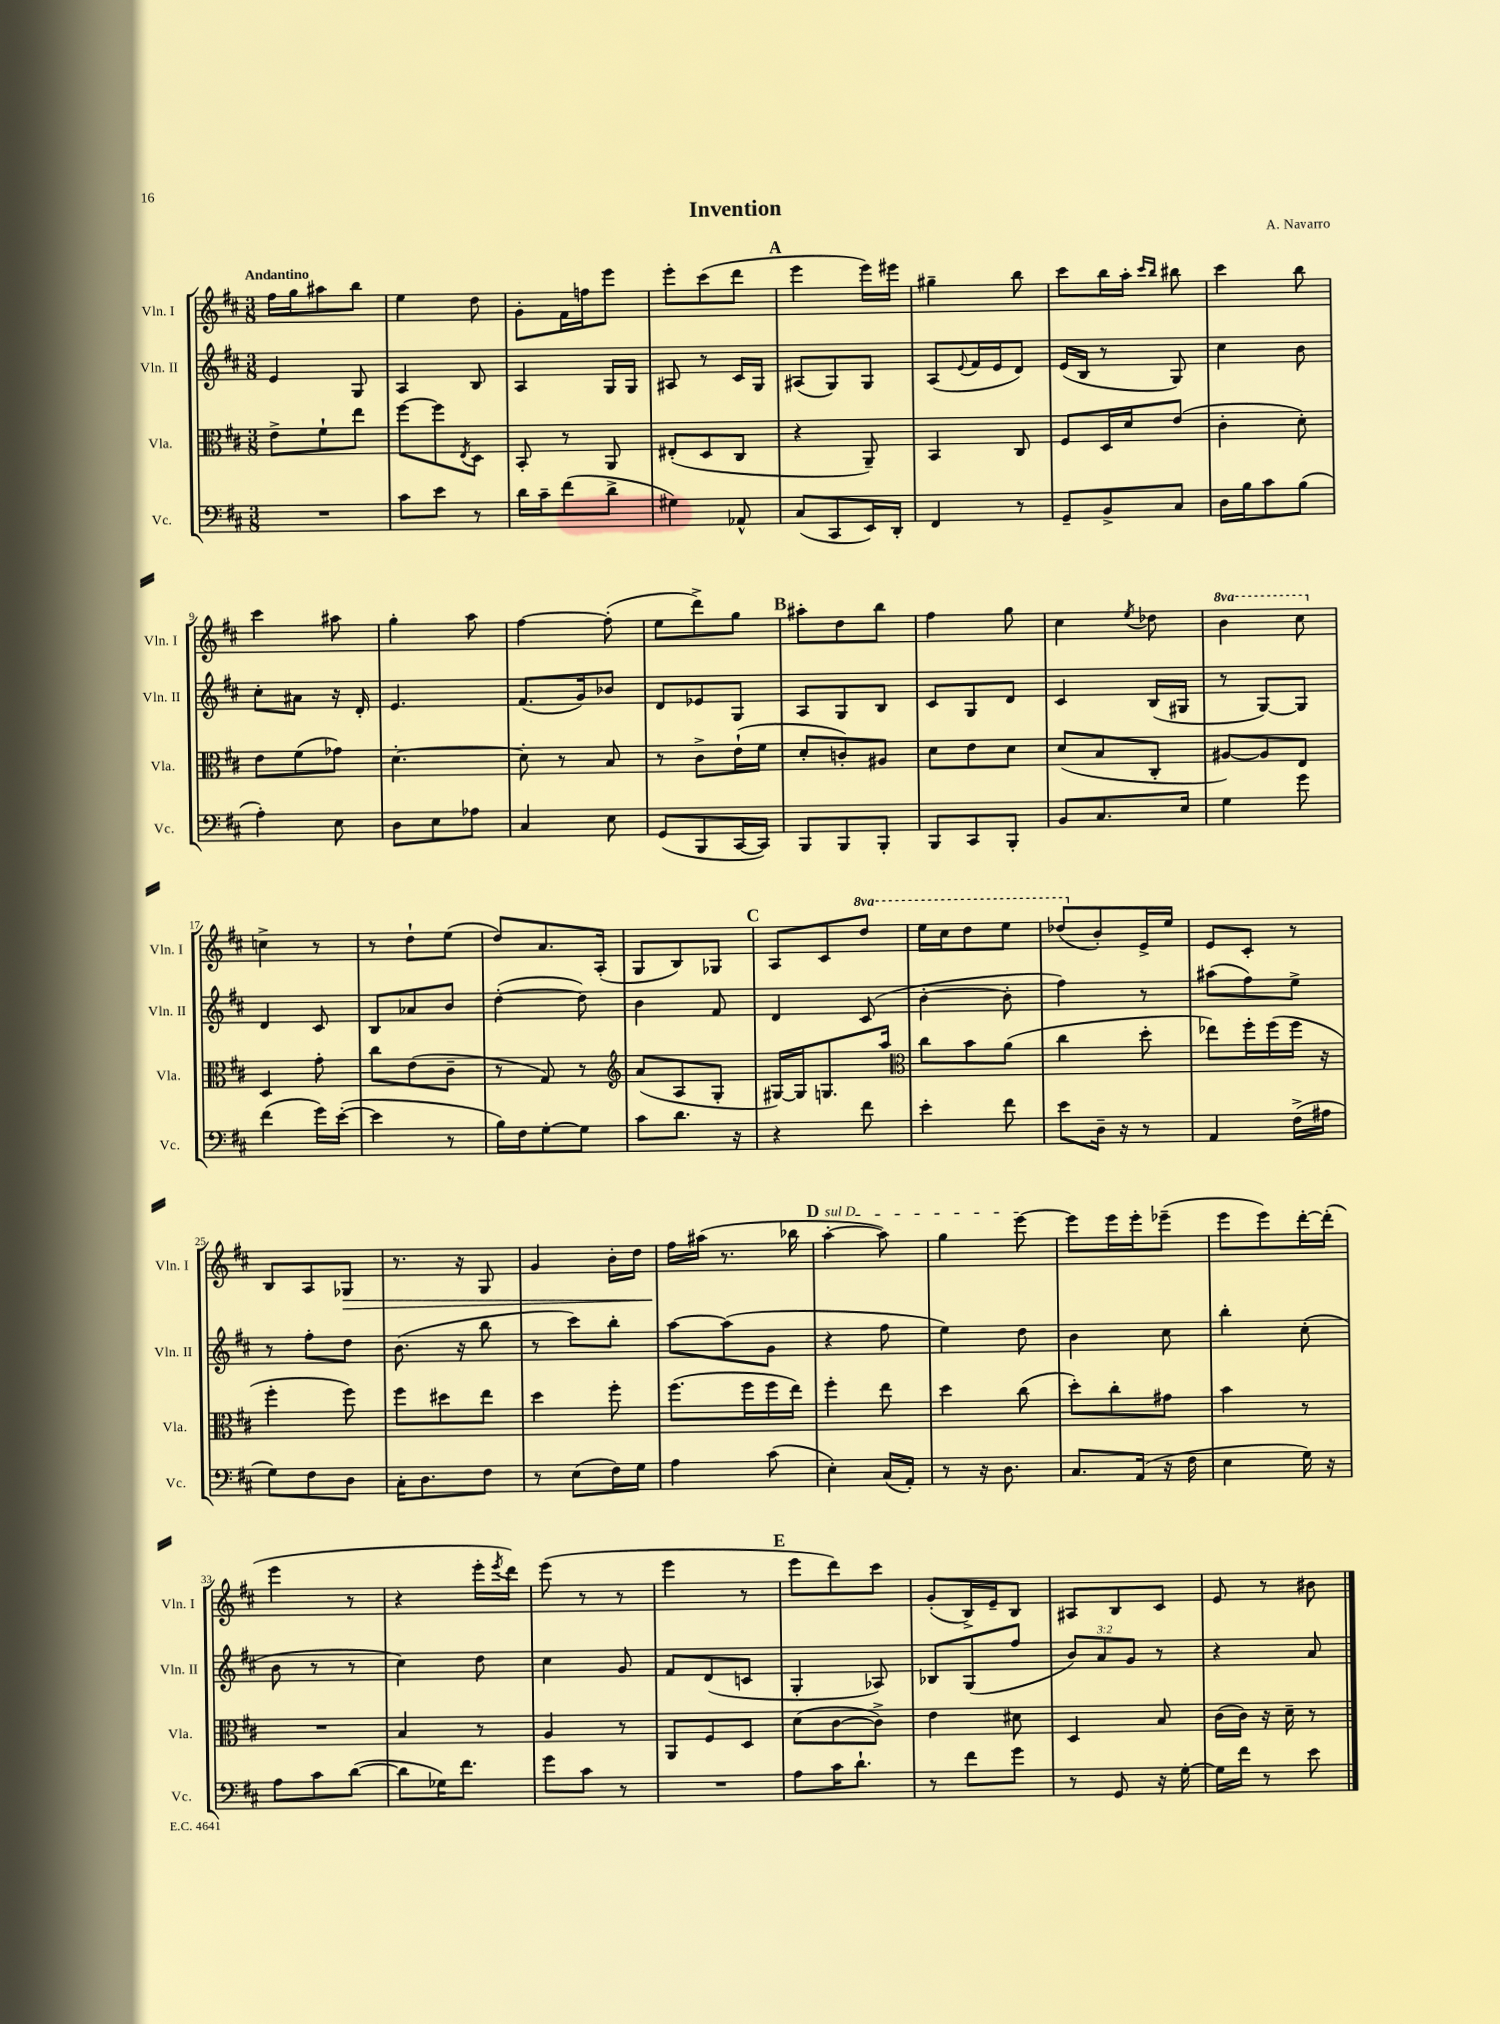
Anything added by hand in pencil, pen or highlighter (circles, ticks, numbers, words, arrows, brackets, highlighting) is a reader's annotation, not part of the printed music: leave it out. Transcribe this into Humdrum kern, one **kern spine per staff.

**kern	**kern	**kern	**kern
*staff4	*staff3	*staff2	*staff1
*clefF4	*clefC3	*clefG2	*clefG2
*k[f#c#]	*k[f#c#]	*k[f#c#]	*k[f#c#]
*M3/8	*M3/8	*M3/8	*M3/8
4.r	8e^	4e	16ff#
.	.	.	16gg
.	8f#`	.	8aa#
.	8ee	8G	8bb
=	=	=	=
8c#	[8ff#	4A	4ee
8e	8ff#]	.	.
.	8qE	.	.
8r	8D	8B	8dd
=	=	=	=
16d	8BB'	4A	8g'
16c#~	.	.	.
(8f#	8r	.	16f#
.	.	.	16ff
8d^	8AA	16G	8eee
.	.	16G	.
=	=	=	=
4G#)	(8E#'	8A#	8eee'
.	8D	8r	(8ccc#
8AA-^^	8C#	16c#	8ddd
.	.	16G	.
=	=	=	=
(8C#	4r	(8A#	4eee
8CC#	.	8G)	.
16EE)	8AA~)	8G	16eee)
16DD'	.	.	16eee#
=	=	=	=
4FF#	4BB	(8A	4gg#~
.	.	8qqe	.
.	.	16f#	.
.	.	16e	.
8r	8C#	8d)	8bb
=	=	=	=
8GG~	8F#	(16e	8ccc#
.	.	16B	.
8BB^	16D	8r	16bb
.	16d	.	16aa'
.	.	.	16qqccc#
.	.	.	16qqbb
8C#	(8e	8G)	8bb#
=	=	=	=
16D	4c#'	4cc#	4ccc#
16B	.	.	.
8c#	.	.	.
(8B	8d')	8b	8bb
=	=	=	=
4A')	8e	8cc#'	4ccc#
.	(8f#	8a#	.
8E	8g-)	16r	8aa#
.	.	16d'	.
=	=	=	=
8D	[4.d'	4.e	4gg'
8E	.	.	.
8A-	.	.	8aa
=	=	=	=
4C#	8d']	(8.f#	[4ff#
.	8r	.	.
.	.	16g)	.
8E	8B	8b-	(8ff#']
=	=	=	=
(8GG	8r	8d	8ee
8BBB	8c#^	8e-	8ddd^)
[16CC#	(16e`	8G	8gg
16CC#])	16f#	.	.
=	=	=	=
8BBB	8d'	8A	8aa#'
8BBB	8c')	8G	8dd
8BBB'	8A#	8B	8bb
=	=	=	=
8BBB	8d	8c#	4ff#
8CC#	8e	8G	.
8BBB'	8d	8d	8gg
=	=	=	=
8BB	(8d	4c#	4cc#
8.C#	8B	.	.
.	.	.	8qee
.	8C#'	(16B	8dd-
16E	.	16G#	.
=	=	=	=
4G	[8A#)	8r	4bb
.	8A#]	[8G)	.
8g	8E	8G]	8ccc#
=	=	=	=
(4f#	4D	4d	4cc^
16g)	8g'	8c#	8r
([16e'	.	.	.
=	=	=	=
4e]	8cc#	8B	8r
.	(8e	8a-	8dd`
8r	8c#~	8b	(8ee
=	=	=	=
16B)	8r	([4dd'	8dd)
16F#	.	.	.
[8G'	8G)	.	8.a
8G]	8r	8dd])	.
.	.	.	(16A'
=	=	=	=
*	*clefG2	*	*
8c#	(8a	4b	8G
8.d	8A	.	8B)
.	8G'	8f#	8G-
16r	.	.	.
=	=	=	=
4r	[16G#)	4d	8A
.	16G#]	.	.
.	8.G	.	8c#
8f#	.	(8c#	8ddd
.	16aa	.	.
=	=	=	=
*	*clefC3	*	*
4e'	8cc#	[4b'	16eee
.	.	.	16ccc#
.	8b	.	8ddd
8f#	(8a	8b']	8eee
=	=	=	=
8e	4cc#	4ff#)	(8ddd-
16D~	.	.	8b')
16r	.	.	.
8r	8dd'	8r	16e^
.	.	.	16ee
=	=	=	=
4AA	8ee-)	(8aa#	8e
.	16ff#'	8ff#)	8c#'
.	(16ff#	.	.
(16F#^	16ff#	8ee^	8r
16A#	16r	.	.
=	=	=	=
8G)	4ff#'	8r	8B
8F#	.	8ff#'	8A
8D	8ff#)	8dd	8G-
=	=	=	=
16C#'	8ff#	(8.b	8.r
8.D	.	.	.
.	8dd#	.	.
.	.	16r	16r
8F#	8ee	8bb	8G
=	=	=	=
8r	4dd	8r	4g
(8E	.	8ccc#)	.
16F#)	8ff#'	8bb'	16b'
16G	.	.	16dd
=	=	=	=
4A	(8.ff#	[8aa	16ff#
.	.	.	(16aa#
.	.	(8aa]	8.r
.	16ff#	.	.
(8c#	16ff#	8g	.
.	16ee)	.	16bb-
=	=	=	=
4E')	4ff#'	4r	[4aa'
(16C#	8ee	8ff#	8aa])
16AA')	.	.	.
=	=	=	=
8r	4dd	4ee)	4gg
16r	.	.	.
8.D	.	.	.
.	(8cc#	8dd	[8eee
=	=	=	=
8.C#	8dd')	4b	8eee]
.	8cc#'	.	16eee
(16AA	.	.	16eee'
16r	8g#	8cc#	(8eee-~
16F#	.	.	.
=	=	=	=
4E	4b	4bb'	8eee
.	.	.	8eee)
16G)	8r	(8cc#'	[16ddd'
16r	.	.	(16ddd']
=	=	=	=
8A	4.r	8b	4eee
8c#	.	8r	.
([8d	.	8r	8r
=	=	=	=
8d]	4B	4cc#)	4r
16G-)	.	.	.
8.f#	.	.	.
.	8r	8dd	16eee'
.	.	.	8qeee
.	.	.	16ddd)
=	=	=	=
8g	4A	4cc#	(8eee
8c#	.	.	8r
8r	8r	8g	8r
=	=	=	=
4.r	8AA	8f#	4eee
.	8F#	(8d	.
.	8D	8c	8r
=	=	=	=
8A	(8d	4G'	8eee
16c#	[8c#	.	8ddd)
8.d`	.	.	.
.	8c#^])	8A-)	8ccc#
=	=	=	=
8r	4e	8B-	(8g'
8f#	.	(8G	16B^)
.	.	.	16e~
8g	8d#	8ff#	8B
=	=	=	=
8r	4D	12b)	8A#
.	.	12a	.
8GG	.	.	8B
.	.	12g	.
16r	8B	8r	8c#
[16G'	.	.	.
=	=	=	=
16G]	(16c#	4r	8e
16f#	16c#)	.	.
8r	16r	.	8r
.	16d~	.	.
8e	8r	8a	8b#
==	==	==	==
*-	*-	*-	*-
